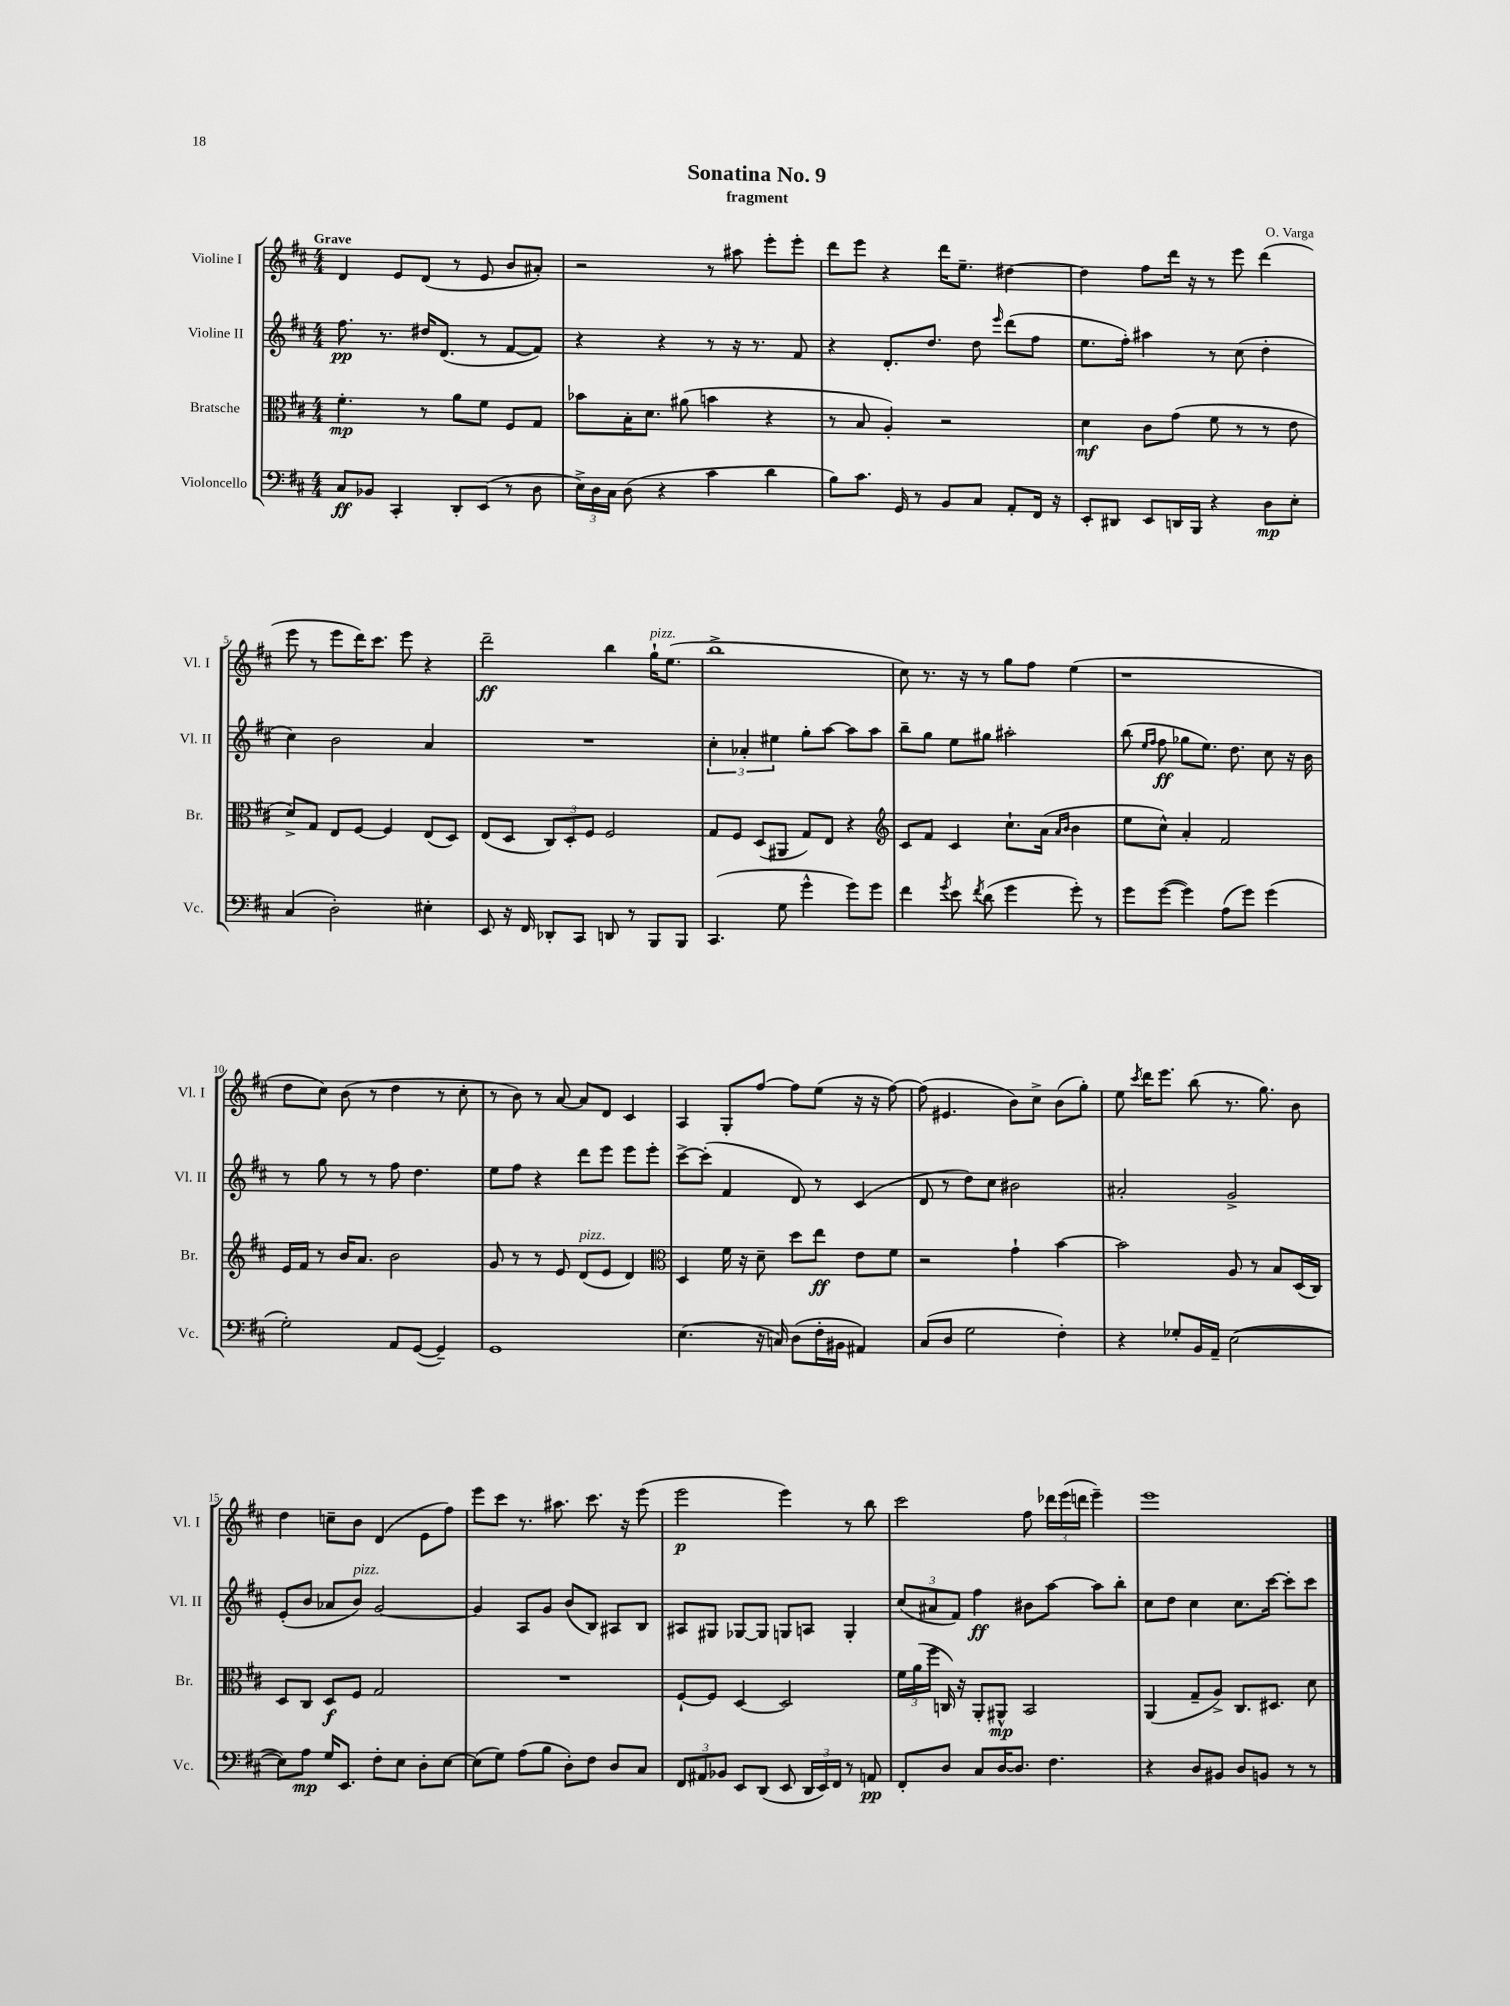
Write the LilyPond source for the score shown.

\header { title = "Sonatina No. 9" composer = "O. Varga" subtitle = "fragment" }
<<
\new StaffGroup <<
\new Staff = "s0" \with { instrumentName = "Violine I" shortInstrumentName = "Vl. I" } {
    \clef treble \key d \major \numericTimeSignature \time 4/4 \tempo "Grave"
    \autoBeamOff d'4 e'8[ d'8]( r8 e'8 b'8[ ais'8]-.) |
    r2 r8 ais''8 e'''8[-. e'''8]-. |
    d'''8[ e'''8] r4 d'''16[ e''8.]-- dis''4~ |
    dis''4 fis''8[ d'''16] r16 r8 e'''8 d'''4( |
    e'''8 r8 e'''8[ d'''16) cis'''8.] e'''8 r4 |
    d'''2--\ff b''4 g''16[-!^\markup { \italic "pizz." } e''8.]( |
    b''1-> |
    cis''8) r8. r16 r8 g''8[ fis''8] e''4( |
    r1 |
    d''8[ cis''8]) b'8( r8 d''4 r8 cis''8-. |
    r8 b'8) r8 a'8~ a'8[ d'8] cis'4 |
    a4 g8[-. fis''8]~ fis''8[ e''8]( r16 r16 fis''8~) |
    fis''8( eis'4. b'8[) cis''8]-> b'8[( g''8]-.) |
    e''8 \acciaccatura { cis'''8 } d'''16[ e'''8.] b''8( r8. g''8.) b'8 |
    d''4 c''8[-- b'8] d'4( e'8[ fis''8]) |
    e'''8[ cis'''8] r8. ais''8. cis'''8. r16 e'''8( |
    e'''2\p e'''4) r8 b''8 |
    cis'''2 fis''8 \tuplet 3/2 { des'''16[ e'''16( d'''16] } e'''4--) |
    e'''1 \bar "|." |
}
\new Staff = "s1" \with { instrumentName = "Violine II" shortInstrumentName = "Vl. II" } {
    \clef treble \key d \major \numericTimeSignature \time 4/4
    \autoBeamOff fis''8.\pp r8. dis''16[ d'8.]( r8 fis'8[~ fis'8]) |
    r4 r4 r8 r16 r8. fis'8 |
    r4 d'8.[-. d''8.] d''8 \grace { e'''16 } d'''8[( fis''8] |
    e''8.[ fis''16]-.) ais''4 r8 cis''8( d''4-. |
    cis''4) b'2 a'4 |
    R1 |
    \tuplet 3/2 { cis''4-. aes'4-. eis''4 } g''8[-. a''8]~ a''8[ a''8] |
    b''8[-- g''8] e''8[ gis''8] ais''2-. |
    b''8( \grace { e''16[ fis''16] } fis''8\ff ges''8[ e''8.]) d''8. cis''8 r16 b'16 |
    r8 g''8 r8 r8 fis''8 d''4. |
    e''8[ fis''8] r4 d'''8[ e'''8] e'''8[ e'''8]-. |
    cis'''8[~-> cis'''8]-.( fis'4 d'8) r8 cis'4( |
    d'8 r8 d''8[) cis''8] bis'2 |
    ais'2-. g'2-> |
    e'8[-.( b'8] aes'8[ b'8]^\markup { \italic "pizz." }) g'2~ |
    g'4 a8[ g'8] b'8[( b8]) ais8[ b8] |
    ais8[ gis8] ges8[~ ges8] g8[ a8] g4-. |
    \tuplet 3/2 { cis''8[( ais'8 fis'8]) } fis''4\ff bis'8[ a''8]~ a''8[ b''8]-. |
    cis''8[ d''8] cis''4 cis''8.[ cis'''16]~ cis'''8[-. cis'''8] \bar "|." |
}
\new Staff = "s2" \with { instrumentName = "Bratsche" shortInstrumentName = "Br." } {
    \clef alto \key d \major \numericTimeSignature \time 4/4
    \autoBeamOff fis'4.-.\mp r8 a'8[ fis'8] fis8[ g8] |
    bes'8[ b16-. d'8.] ais'8( b'4 r4 |
    r8 b8 a4-.) r2 |
    d'4\mf cis'8[ g'8]( fis'8 r8 r8 e'8 |
    d'8[->) g8] e8[ fis8]~ fis4 e8[( d8]) |
    e8[( d8] \tuplet 3/2 { cis8[) d8-. fis8] } fis2 |
    g8[ fis8] d8[( ais,8] g8[) e8] r4 |
    \clef treble cis'8[ fis'8] cis'4 cis''8.[-! a'16]( \grace { a'16[ b'16] } b'4 |
    e''8[ cis''8]-^) a'4-. fis'2 |
    e'16[ fis'16] r8 b'16[ a'8.] b'2 |
    g'8 r8 r8 e'8 d'8[^\markup { \italic "pizz." }( e'8] d'4) |
    \clef alto d4 fis'16 r16 d'8-- d''8[ e''8]\ff e'8[ fis'8] |
    r2 g'4-! b'4~ |
    b'2 a8 r8 b8[ d16( cis16]) |
    d8[ cis8] d8[\f fis8] g2 |
    R1 |
    fis8[~-! fis8] d4~ d2 |
    \tuplet 3/2 { fis'16[ a'16( fis''16] } c16) r16 a,8[-. ais,8]-^\mp b,2 |
    a,4( g8[-- a8]->) cis8.[ dis8.] d'8 \bar "|." |
}
\new Staff = "s3" \with { instrumentName = "Violoncello" shortInstrumentName = "Vc." } {
    \clef bass \key d \major \numericTimeSignature \time 4/4
    \autoBeamOff cis8[\ff bes,8] cis,4-. d,8[-. e,8]( r8 d8 |
    \tuplet 3/2 { e16[->) d16 cis16] } d8( r4 cis'4 d'4 |
    b8[) cis'8.] g,16 r8 b,8[ cis8] a,8[-. fis,16] r16 |
    e,8[-. dis,8] e,8[ d,16 b,,16] r4 d8[\mp e8]-. |
    cis4( d2-.) eis4-. |
    e,8 r16 fis,16 des,8[-. cis,8] d,8 r8 b,,8[ b,,8] |
    cis,4.( g8 g'4-^ g'8[) g'8] |
    fis'4 \acciaccatura { g'8 } e'8 \acciaccatura { fis'8 } d'8( g'4 g'8-.) r8 |
    g'8[ g'8]~( g'4) a8[( g'8]) g'4( |
    g2-.) a,8[ g,8]~( g,4--) |
    g,1 |
    e4.( r16 c16) d8[( fis16-. bis,16] ais,4) |
    cis8[( d8] g2 fis4-.) |
    r4 ges8[-. b,16 a,16]-- e2~( |
    e8[) a8]\mp g16[ e,8.] fis8[-. e8] d8[-. e8]~ |
    e8[( g8]) a8[( b8] d8[-.) fis8] d8[ cis8] |
    \tuplet 3/2 { fis,8[ ais,8 bes,8] } e,8[ d,8]( e,8 \tuplet 3/2 { d,16[ e,16) fis,16] } r8 a,8\pp |
    fis,8[-. d8] cis8[ d16~ d8.] fis4. |
    r4 d8[ bis,8] d8[ b,8] r8 r8 \bar "|." |
}
>>
>>
